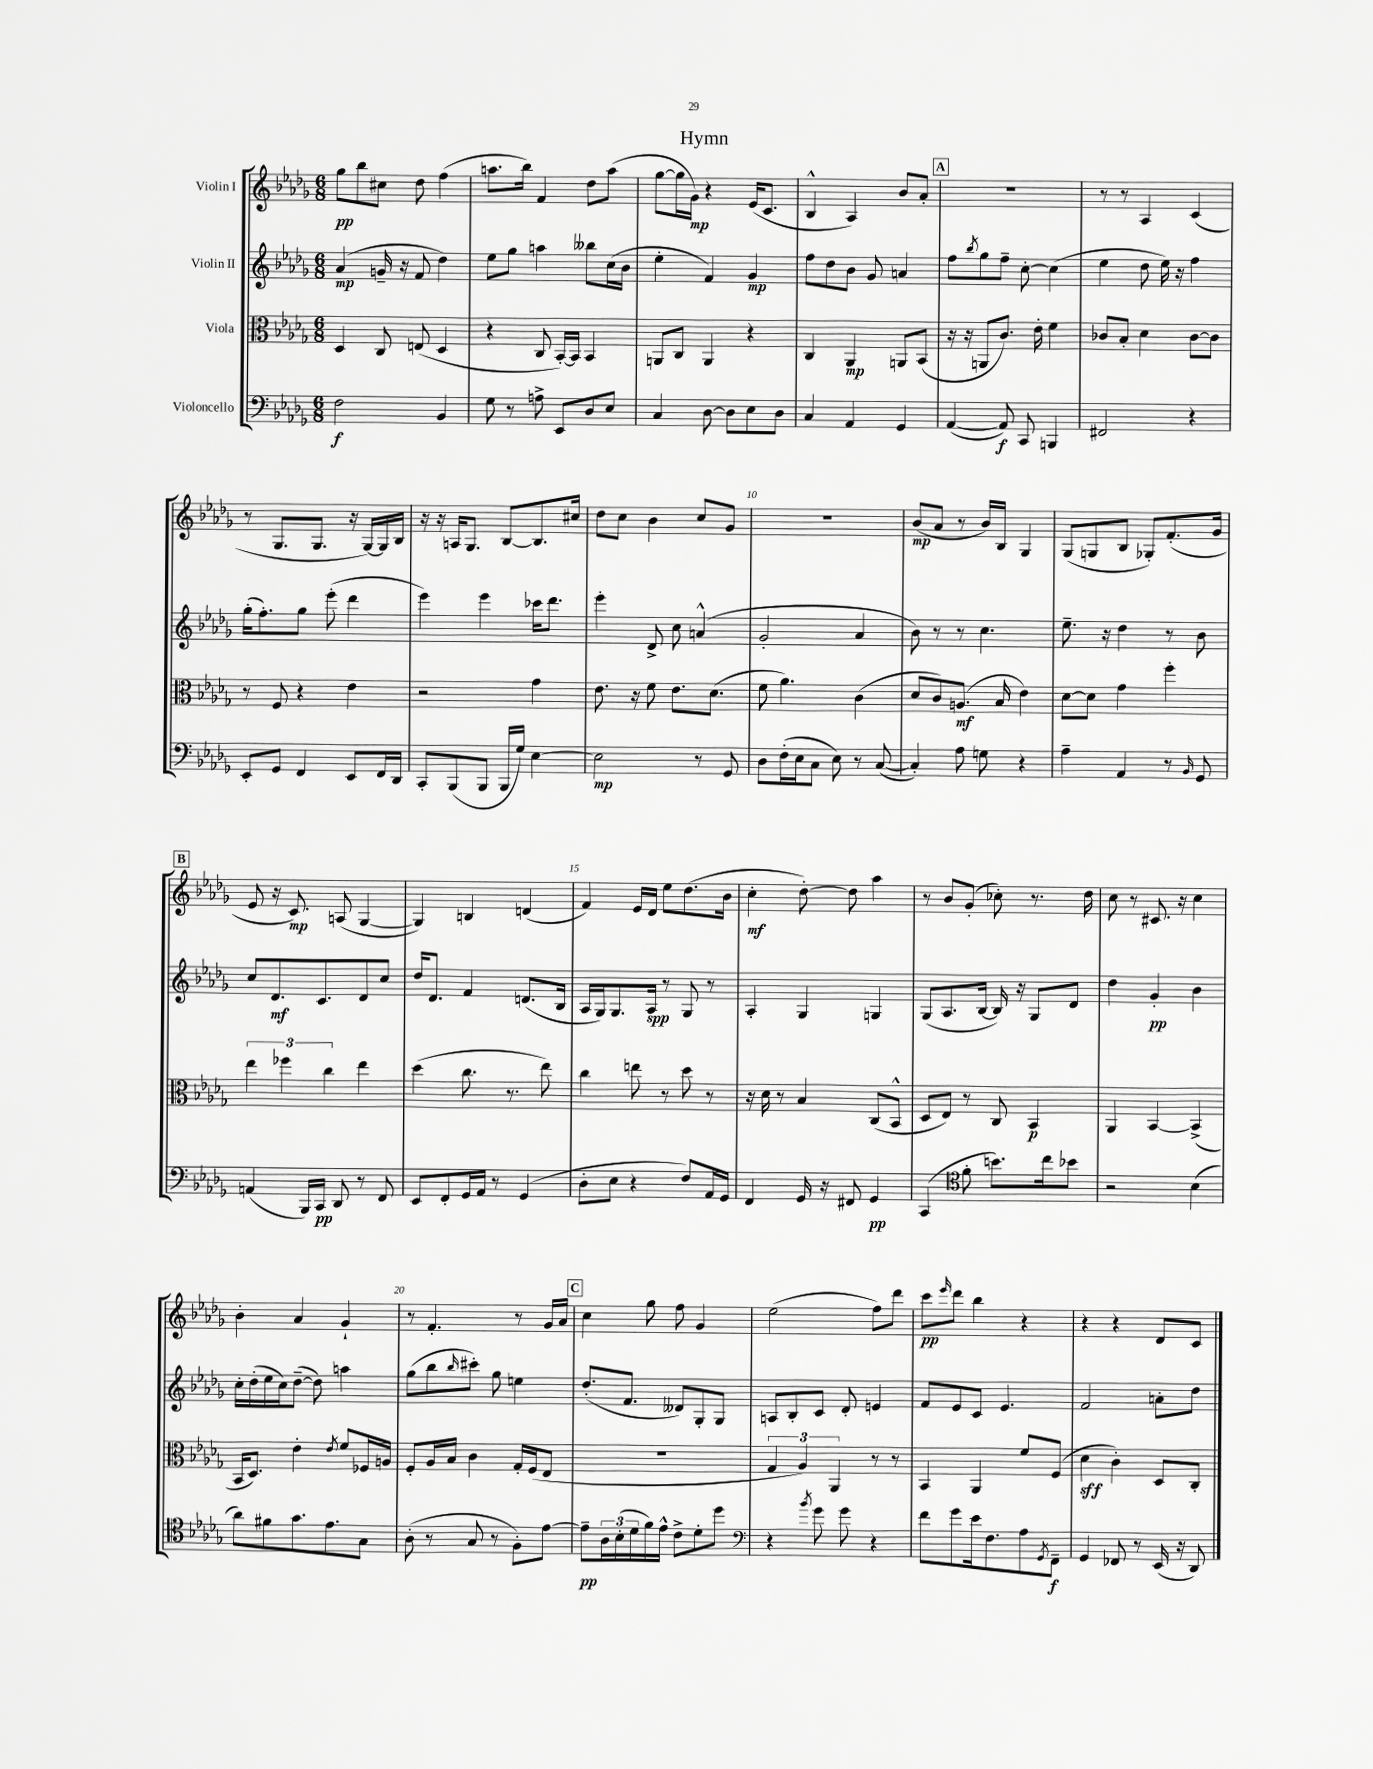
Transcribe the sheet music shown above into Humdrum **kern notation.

**kern	**kern	**kern	**kern
*staff4	*staff3	*staff2	*staff1
*clefF4	*clefC3	*clefG2	*clefG2
*k[b-e-a-d-g-]	*k[b-e-a-d-g-]	*k[b-e-a-d-g-]	*k[b-e-a-d-g-]
*M6/8	*M6/8	*M6/8	*M6/8
2F	4D-	(4a-	8gg-
.	.	.	8bb-
.	8C	16g~	8cc#
.	.	16r	.
.	(8E	8f	8dd-
4BB-	4D-	4dd-)	(4ff
=	=	=	=
8G-	4r	8ee-	8.aa
8r	.	8gg-	.
.	.	.	16bb-)
8A^	8C	4aa	4f
8EE-	[16BB-')	.	.
.	16BB-]	.	.
8D-	4BB-	8bb--	8dd-
8E-	.	(16cc	(8aa
.	.	16b-	.
=	=	=	=
4C	8AA	4ee-'	[8gg-
.	8C	.	16gg-]
.	.	.	16g-)
[8D-	4AA	4f)	4r
8D-]	.	.	.
8E-	4r	4g-	(16e-
.	.	.	8.c
8D-	.	.	.
=	=	=	=
4C	4C	8ff	4B-^^
.	.	8dd-	.
4AA-	4AA-	8b-	4A-)
.	.	8g-	.
4GG-	8AA	4a	8b-
.	(8BB-	.	8a-'
=	=	=	=
([4AA-	16r	8ff	2.r
.	16r	.	.
.	.	8qbb-	.
.	8AA	8gg-	.
8AA-])	8.c)	8ff~	.
8CC	.	[8cc'	.
.	16e-'	.	.
4BBB	4f	(4cc]	.
=	=	=	=
2FF#	8c-	4ee-	8r
.	8B-'	.	8r
.	4d-	8dd-	4A-
.	.	16ee-)	.
.	.	16r	.
4r	[8c-	4ff	(4c
.	8c-]	.	.
=	=	=	=
8EE-'	8r	(16gg-'	8r
.	.	8.ff')	.
8GG-	8F	.	8.G-
4FF	4r	8gg-	.
.	.	.	8.G-
.	.	(8eee-'	.
8EE-	4e-	4ddd-	16r
.	.	.	[16G-)
16FF	.	.	16G-]
16DD-	.	.	16B-
=	=	=	=
8CC'	2r	4eee-)	16r
.	.	.	16r
(8BBB-	.	.	16A
.	.	.	8.G-
8BBB-	.	4eee-	.
16BBB-	.	.	[8B-
16G-)	.	.	.
[4E-	4g-	16ccc-	8.B-]
.	.	8.ddd-	.
.	.	.	16cc#
=	=	=	=
2E-]	8.e-	4eee-'	8dd-
.	.	.	8cc
.	16r	.	.
.	8f	8d-^	4b-
.	8.e-	8cc	.
8r	.	(4a^^	8cc
.	(8.d-	.	.
8GG-	.	.	8g-
=	=	=	=
8D-	8f	2g-'	2.r
(16F'	4.a-)	.	.
16E-	.	.	.
8C	.	.	.
8E-)	.	.	.
8r	(4c	4a-	.
([8C	.	.	.
=	=	=	=
4C'])	8d-	8b-)	(8b-
.	8c)	8r	8a-
8A-	(8.A	8r	8r
8G	.	4.cc	16b-)
.	16B-	.	16B-
4r	4e-)	.	4G-
=	=	=	=
4A-~	[8d-	8.ee-~	(8G-
.	8d-]	.	8G
.	.	16r	.
4AA-	4g-	4dd-	8B-
.	.	.	8G-')
8r	4ff'	8r	(8.f'
16qqBB-	.	.	.
8GG-	.	8b-	.
.	.	.	16g-
=	=	=	=
(4AA	6ee-	8cc	8e-
.	.	8.d-	16r
.	6ff-	.	.
.	.	.	8.c)
16BBB-)	.	.	.
16CC	.	8.c	.
.	6cc	.	.
8DD-	.	.	(8A
8r	4ee-	8d-	[4G-
8FF	.	8cc	.
=	=	=	=
8EE-	(4dd-	16dd-	4G-])
.	.	8.d-	.
8FF'	.	.	.
16GG-	8.cc	4f	4B
16AA-	.	.	.
8r	.	.	.
.	8.r	.	.
(4GG-	.	(8.d	(4d
.	8ee-)	.	.
.	.	16B-	.
=	=	=	=
8D-'	4cc	16A-	4f)
.	.	16G-)	.
8E-	.	8.G-	.
4r	8ee	.	16e-
.	.	16A-	16d-
.	8r	8r	8ee-
8F)	8dd-	8G-	(8.dd-
16AA-	8r	8r	.
16GG-	.	.	16b-
=	=	=	=
4FF	16r	4A-'	4cc'
.	16d-	.	.
.	8r	.	.
16GG-	4B-	4G-	[8dd-')
16r	.	.	.
8FF#	.	.	8dd-]
4GG-	(8C	4G	4aa-
.	8BB-^^	.	.
=	=	=	=
(4CC	8D-	(8G-	8r
.	8E-)	8.A-	8b-
*clefC4	*	*	*
8f'	8r	.	(8g-'
.	.	[16B-	.
8.b)	8C	16B-])	8cc-')
.	.	16r	.
.	4BB-	8G-	8.r
16cc	.	.	.
8b-	.	8d-	.
.	.	.	16dd-
=	=	=	=
2r	4AA-	4dd-	8cc
.	.	.	8r
.	[4BB-	4g-'	8.c#
.	.	.	16r
(4B-	(4BB-^]	4b-	4cc
=	=	=	=
8a-)	16BB-	16cc'	4b-'
.	8.D-)	(16dd-'	.
8f#	.	16ee-	.
.	.	16cc)	.
8.g-	4e-'	([8dd-~	4a-
.	.	8dd-])	.
8.e-	.	.	.
.	8qe-	.	.
.	8f	4aa	4g-`
8G-	16F-	.	.
.	16A	.	.
=	=	=	=
(8A-'	8F'	(8gg-	8r
8r	16A-	8bb-	4.f'
.	16B-	.	.
.	.	16qqbb-	.
8G-	4c	8ccc#')	.
8r	.	8gg-	.
8F')	16G-'	4ee	8r
.	(16F	.	.
[8e-	8E-	.	16g-
.	.	.	16a-
=	=	=	=
8e-~]	2.r	(8.dd-'	4cc
24A-	.	.	.
(24B-'	.	.	.
.	.	8.f	.
24d-	.	.	.
16f)	.	.	8gg-
16e-^^	.	.	.
8c^	.	8d--)	8ff
8d-'	.	8G-'	4g-
8dd-	.	8G-	.
=	=	=	=
*clefF4	*	*	*
4r	6G-	8A	(2ee-
.	.	8B-'	.
.	6A-)	.	.
8qb-	.	.	.
8g-	.	8c	.
.	6AA-	.	.
8g-	.	8d-'	.
4r	8r	4e	8ff)
.	8r	.	8ddd-
=	=	=	=
8f	4BB-	8f	8ccc
.	.	.	16qqeee-
8g-	.	8e-	8ddd-
16e-	4AA-	8c	4bb-
8.F	.	.	.
.	.	4.e-	.
8A-	8f	.	4r
8qGG-	.	.	.
8FF~	(8F	.	.
=	=	=	=
4GG-	4d-	2f	4r
8FF-	4c')	.	4r
8r	.	.	.
(16EE-	8D-	8a'	8d-
16r	.	.	.
8DD-)	8C'	8dd-	8c
==	==	==	==
*-	*-	*-	*-
